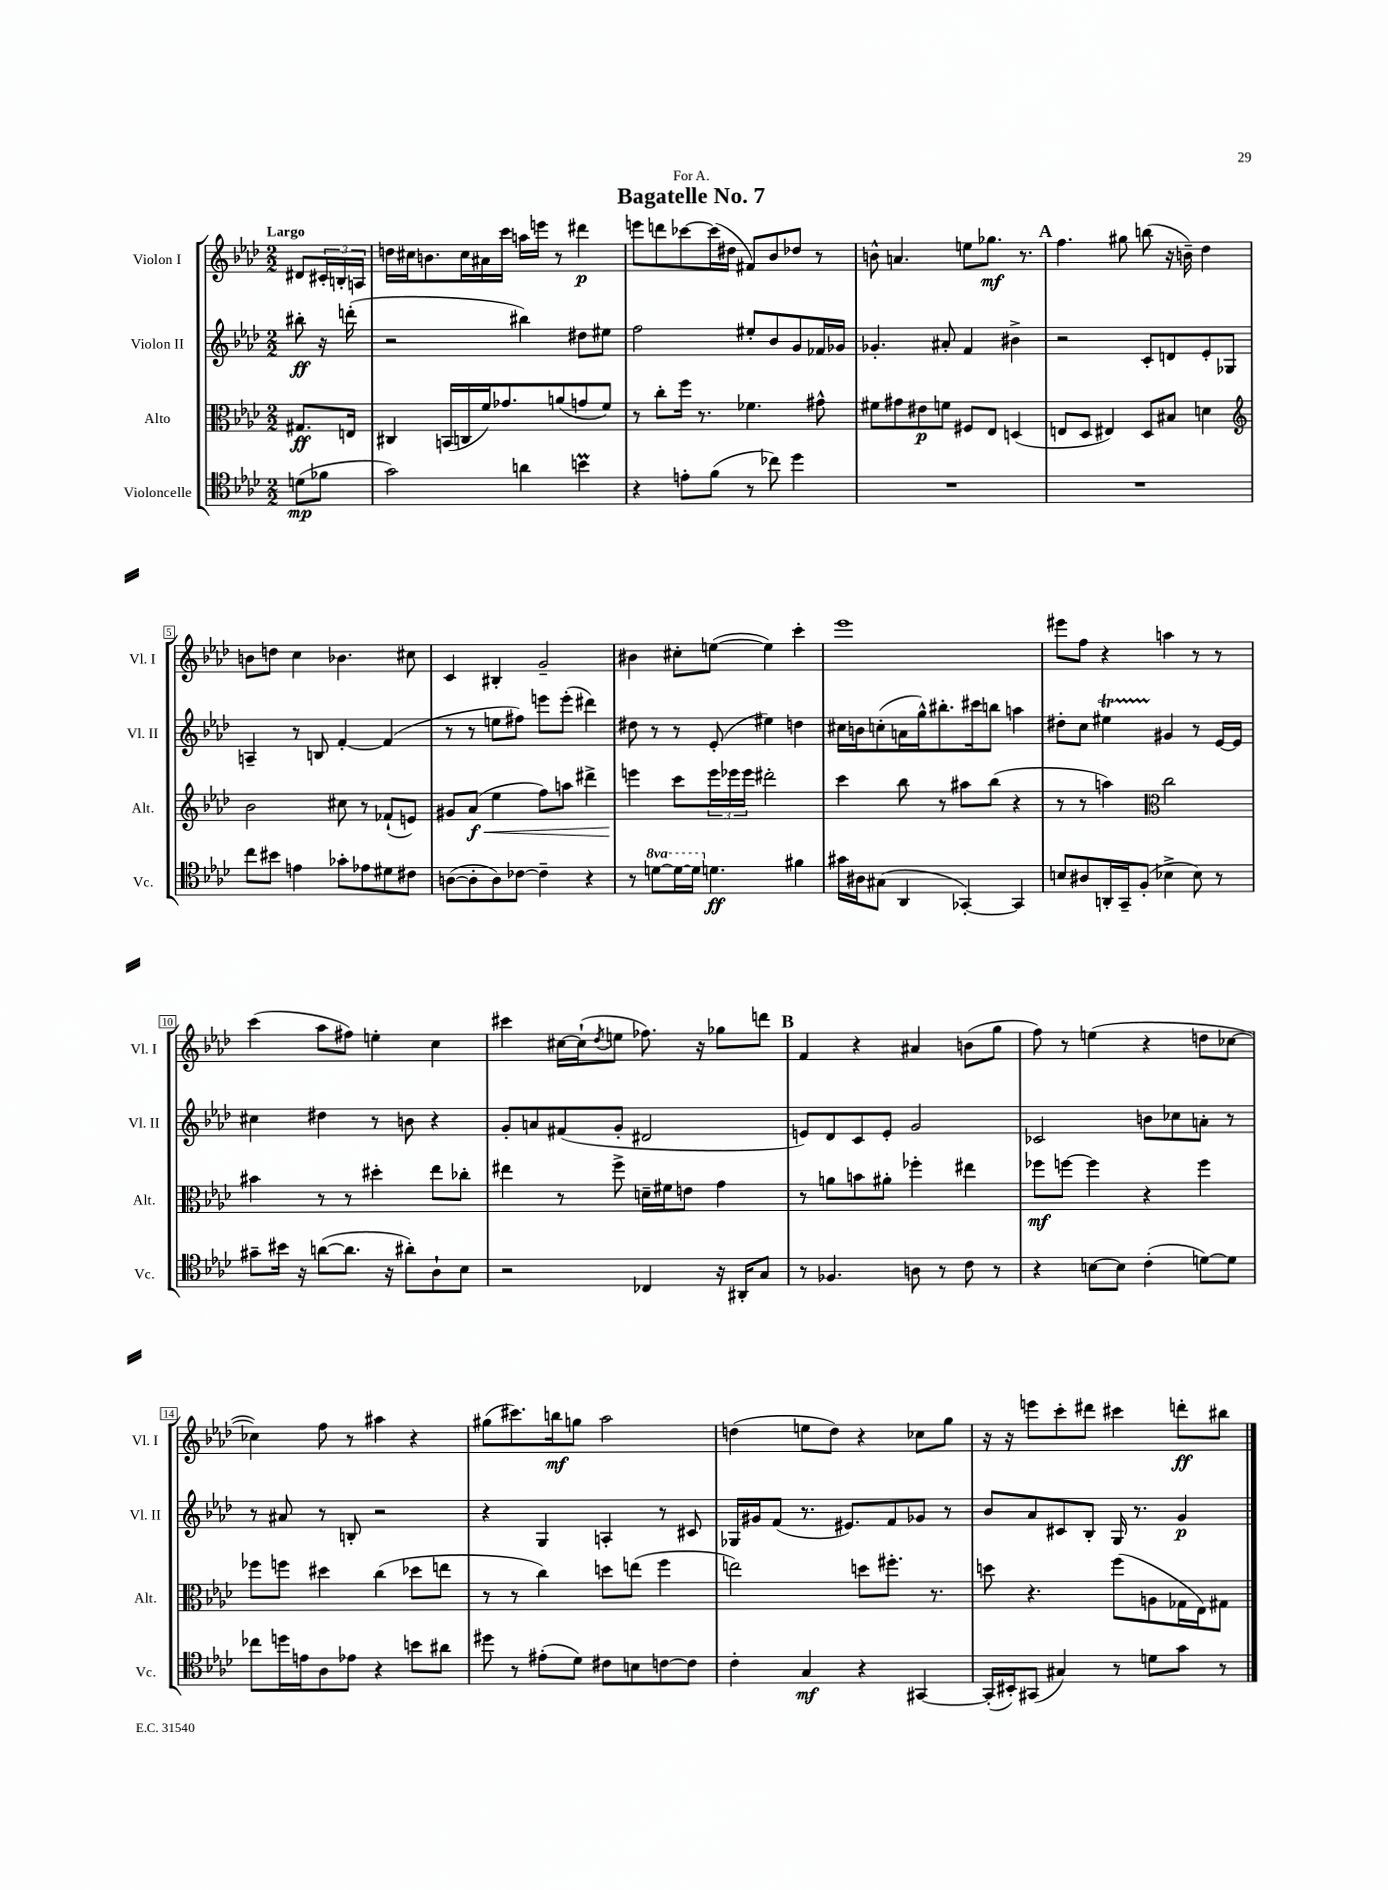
\header { title = "Bagatelle No. 7" dedication = "For A." }
<<
\new StaffGroup <<
\new Staff = "s0" \with { instrumentName = "Violon I" shortInstrumentName = "Vl. I" } {
    \clef treble \key aes \major \numericTimeSignature \time 2/2 \partial 4 \tempo "Largo"
    dis'8 \tuplet 3/2 { cis'16-. b16-. a16 } |
    d''16 cis''16 b'8. cis''16 ais'16 c'''16 a''16 e'''16 r8 dis'''4\p |
    e'''8 d'''8 ces'''8~ ces'''16( dis''16 fis'8) bes'8 des''8 r8 |
    b'8-^ a'4. e''8 ges''8.\mf r8. |
    \mark \markup { \bold "A" } f''4. gis''8 b''8( r16 b'16--) des''4 |
    b'8 d''8 c''4 bes'4. cis''8 |
    c'4 bis4-. g'2-- |
    bis'4 cis''8-. e''8~( e''4) c'''4-. |
    ees'''1 |
    eis'''8 f''8 r4 a''4 r8 r8 |
    c'''4( aes''8 fis''8) e''4-. c''4 |
    cis'''4 cis''16~ cis''16-!( \acciaccatura { des''8 } e''8 fes''8.) r16 ges''8 d'''8 |
    \mark \markup { \bold "B" } f'4 r4 ais'4 b'8( g''8 |
    f''8) r8 e''4( r4 d''8 ces''8~ |
    ces''4) f''8 r8 ais''4 r4 |
    gis''8( cis'''8.) b''16\mf g''8 aes''2 |
    d''4( e''8 d''8) r4 ces''8 g''8 |
    r16 r16 e'''8 c'''8-. dis'''8 cis'''4 d'''8-.\ff bis''8 \bar "|." |
}
\new Staff = "s1" \with { instrumentName = "Violon II" shortInstrumentName = "Vl. II" } {
    \clef treble \key aes \major \numericTimeSignature \time 2/2 \partial 4
    bis''8-.\ff r16 d'''16-.( |
    r2 bis''4) dis''8 eis''8 |
    f''2 eis''8-. bes'8 g'8 fes'16 ges'16 |
    ges'4.-. ais'8-. f'4 bis'4-> |
    \mark \markup { \bold "A" } r2 c'8-. d'8 ees'8-. ges8 |
    a4-- r8 b8 f'4~-. f'4( |
    r8 r8 e''8 fis''8) e'''8 e'''8-.( dis'''4) |
    dis''8 r8 r8 ees'8-.( eis''4) d''4 |
    cis''16 b'16 c''8-.( a'16 g''16-^) bis''8.-. cis'''16 b''8 a''4 |
    dis''8-. c''8 eis''4\startTrillSpan gis'4\stopTrillSpan r8 ees'16~ ees'16 |
    cis''4 dis''4 r8 b'8 r4 |
    g'8-. a'8 fis'8( g'8-. dis'2 |
    \mark \markup { \bold "B" } e'8) des'8 c'8 e'8-. g'2 |
    ces'2 b'8 ces''8 a'8-. r8 |
    r8 ais'8 r8 b8-. r2 |
    r4 g4 a4-. r8 cis'8 |
    ges16 gis'16 f'8( r8. eis'8.) f'8 ges'8 r8 |
    bes'8 aes'8 cis'8 bes8-. g16 r8. g'4\p \bar "|." |
}
\new Staff = "s2" \with { instrumentName = "Alto" shortInstrumentName = "Alt." } {
    \clef alto \key aes \major \numericTimeSignature \time 2/2 \partial 4
    gis8.\ff e16 |
    cis4 b,16( c16 f'16) ges'8. a'8( g'8 f'8) |
    r8 c''8-. f''16 r8. fes'4. gis'8-^ |
    fis'8 gis'8 eis'8\p f'8 fis8 ees8 d4( |
    \mark \markup { \bold "A" } e8 des8 eis4) des8 bis8 d'4 |
    \clef treble bes'2 cis''8 r8 fes'8-!( e'8) |
    gis'8 aes'8\f\<( ees''4 f''8) a''8 dis'''4-> |
    e'''4\! c'''8 \tuplet 3/2 { e'''16 ees'''16 ees'''16 } dis'''2-. |
    c'''4 bes''8 r8 ais''8 bes''8( r4 |
    r8 r8 a''4) \clef alto c''2 |
    bis'4 r8 r8 dis''4-. ees''8 ces''8-. |
    eis''4 r8 f''8-> d'16-- fis'16 e'8 g'4 |
    \mark \markup { \bold "B" } r8 a'8 b'8 ais'8-. fes''4-. eis''4 |
    fes''8\mf f''8~ f''4 r4 f''4 |
    fes''8 f''8 dis''4 c''4( des''8 e''8 |
    r8 r8 c''4) d''8 e''8( f''4 |
    e''2) d''8 fis''8.-. r8. |
    d''8 r4. f''8( a8 ges16 ees16) gis8 \bar "|." |
}
\new Staff = "s3" \with { instrumentName = "Violoncelle" shortInstrumentName = "Vc." } {
    \clef tenor \key aes \major \numericTimeSignature \time 2/2 \set Staff.ottavationMarkups = #ottavation-simple-ordinals \partial 4
    d'8\mp( fes'8 |
    g'2) a'4 b'4\prall |
    r4 e'8-. f'8( r8 ces''8) des''4 |
    R1 |
    \mark \markup { \bold "A" } R1 |
    c''8 bis'8 e'4 ges'8-. ees'8 dis'8 cis'8 |
    a8~( a8-. a8) ces'8~ ces'4-- r4 |
    r8 \ottava #1 d''8~ d''16~ d''16 \ottava #0 d'4.\ff fis'4 |
    gis'16 ais16 gis8( aes,4 ges,4~-.) ges,4 |
    b8 ais8 a,16-. g,16-- f8-.( bes4-> bes8) r8 |
    gis'8-- bis'16 r16 a'8~( a'8. r16 ais'8-.) aes8-! bes8 |
    r2 ces4 r16 ais,16-. g8 |
    \mark \markup { \bold "B" } r8 fes4. a8 r8 c'8 r8 |
    r4 b8~ b8 c'4-.( d'8~) d'8 |
    ces''8 d''16 e'16 aes8 ees'8 r4 b'8 ais'8 |
    dis''8 r8 eis'8-.( des'8) cis'8 b8 c'8~ c'8 |
    c'4-. g4\mf r4 gis,4~ |
    gis,16-.( bis,16-.) gis,8( gis4) r8 d'8 g'8 r8 \bar "|." |
}
>>
>>
\layout { \context { \Score \override BarNumber.stencil = #(make-stencil-boxer 0.1 0.3 ly:text-interface::print) } }
